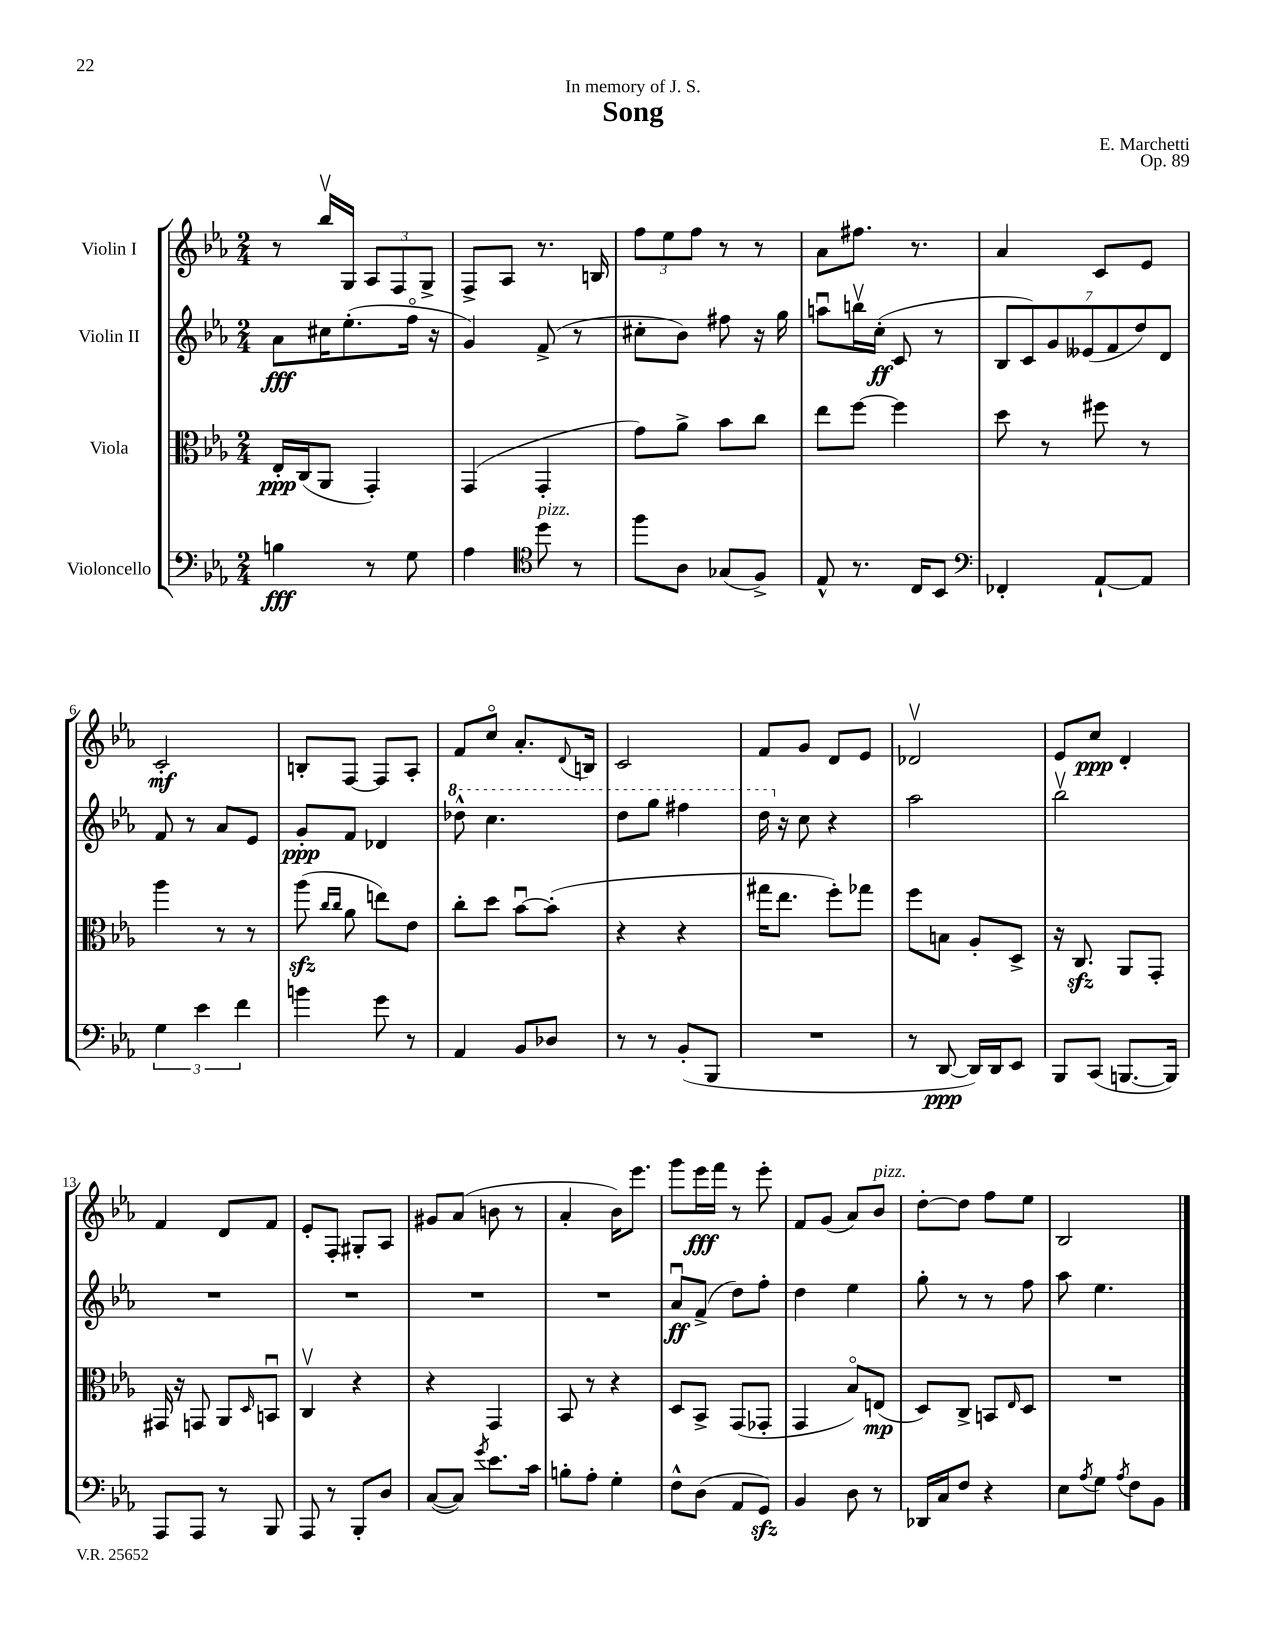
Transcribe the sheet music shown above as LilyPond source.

\header { title = "Song" composer = "E. Marchetti" dedication = "In memory of J. S." opus = "Op. 89" }
<<
\new StaffGroup <<
\new Staff = "s0" \with { instrumentName = "Violin I" } {
    \clef treble \key ees \major \numericTimeSignature \time 2/4
    r8 bes''16\upbow g16 \tuplet 3/2 { aes8 f8 g8-> } |
    f8-> aes8 r8. b16 |
    \tuplet 3/2 { f''8 ees''8 f''8 } r8 r8 |
    aes'8 fis''8. r8. |
    aes'4 c'8 ees'8 |
    c'2-.\mf |
    b8-. f8~ f8 aes8-. |
    f'8 c''8\flageolet aes'8.-. \appoggiatura { d'8 } b16 |
    c'2 |
    f'8 g'8 d'8 ees'8 |
    des'2\upbow |
    ees'8 c''8\ppp d'4-. |
    f'4 d'8 f'8 |
    ees'8-. f8-. gis8-. aes8 |
    gis'8 aes'8( b'8 r8 |
    aes'4-. bes'16) ees'''8. |
    g'''8 ees'''16\fff f'''16 r8 ees'''8-. |
    f'8 g'8( aes'8) bes'8^\markup { \italic "pizz." } |
    d''8~-. d''8 f''8 ees''8 |
    bes2 \bar "|." |
}
\new Staff = "s1" \with { instrumentName = "Violin II" } {
    \clef treble \key ees \major \numericTimeSignature \time 2/4
    aes'8\fff cis''16 ees''8.-.( f''16\flageolet r16 |
    g'4) f'8->( r8 |
    cis''8-. bes'8) fis''8 r16 g''16 |
    a''8\downbow b''16\upbow c''16-.\ff( c'8 r8 |
    \tuplet 7/4 { bes8 c'8) g'8 eeses'8( f'8 d''8) d'8 } |
    f'8 r8 aes'8 ees'8 |
    g'8-.\ppp f'8 des'4 |
    \ottava #1 des'''8-^ c'''4. |
    d'''8 g'''8 fis'''4 |
    d'''16 \ottava #0 r16 c''8 r4 |
    aes''2 |
    bes''2\upbow |
    R2 |
    R2 |
    R2 |
    R2 |
    aes'8\downbow\ff f'8->( d''8) f''8-. |
    d''4 ees''4 |
    g''8-. r8 r8 f''8 |
    aes''8 ees''4. \bar "|." |
}
\new Staff = "s2" \with { instrumentName = "Viola" } {
    \clef alto \key ees \major \numericTimeSignature \time 2/4
    ees16-.\ppp c16( aes,8 g,4-.) |
    g,4( g,4-. |
    g'8) aes'8-> bes'8 c''8 |
    ees''8 f''8~ f''4 |
    d''8 r8 fis''8 r8 |
    aes''4 r8 r8 |
    aes''8\sfz( \grace { c''16 c''16 } aes'8 e''8) ees'8 |
    c''8-. d''8 bes'8~\downbow bes'8-.( |
    r4 r4 |
    gis''16 ees''8. f''8-.) ges''8 |
    f''8 b8 aes8-. d8-> |
    r16 c8.\sfz aes,8 g,8-. |
    gis,16 r16 g,8 aes,8 \grace { d16 } b,8\downbow |
    c4\upbow r4 |
    r4 g,4 |
    bes,8 r8 r4 |
    d8 bes,8-> g,8( ges,8-. |
    g,4 bes8\flageolet) e8\mp( |
    d8) c8-> b,8 \grace { ees16 } d8 |
    R2 \bar "|." |
}
\new Staff = "s3" \with { instrumentName = "Violoncello" } {
    \clef bass \key ees \major \numericTimeSignature \time 2/4
    b4\fff r8 g8 |
    aes4 \clef tenor d''8^\markup { \italic "pizz." } r8 |
    f''8 aes8 ges8( f8->) |
    ees8-^ r8. c16 bes,8 |
    \clef bass fes,4-. aes,8~-! aes,8 |
    \tuplet 3/2 { g4 ees'4 f'4 } |
    b'4 g'8 r8 |
    aes,4 bes,8 des8 |
    r8 r8 bes,8-.( bes,,8 |
    R2 |
    r8 d,8~\ppp d,16) d,16 ees,8 |
    bes,,8 c,8( b,,8.~ b,,16) |
    aes,,8 aes,,8 r8 bes,,8 |
    aes,,8 r8 bes,,8-. d8 |
    c8~( c8) \acciaccatura { g'8 } ees'8. c'16 |
    b8-. aes8-. g4-. |
    f8-^ d8( aes,8 g,8\sfz) |
    bes,4 d8 r8 |
    des,16 c16 f8 r4 |
    ees8 \acciaccatura { aes8 } g8 \acciaccatura { aes8 } f8 bes,8 \bar "|." |
}
>>
>>
